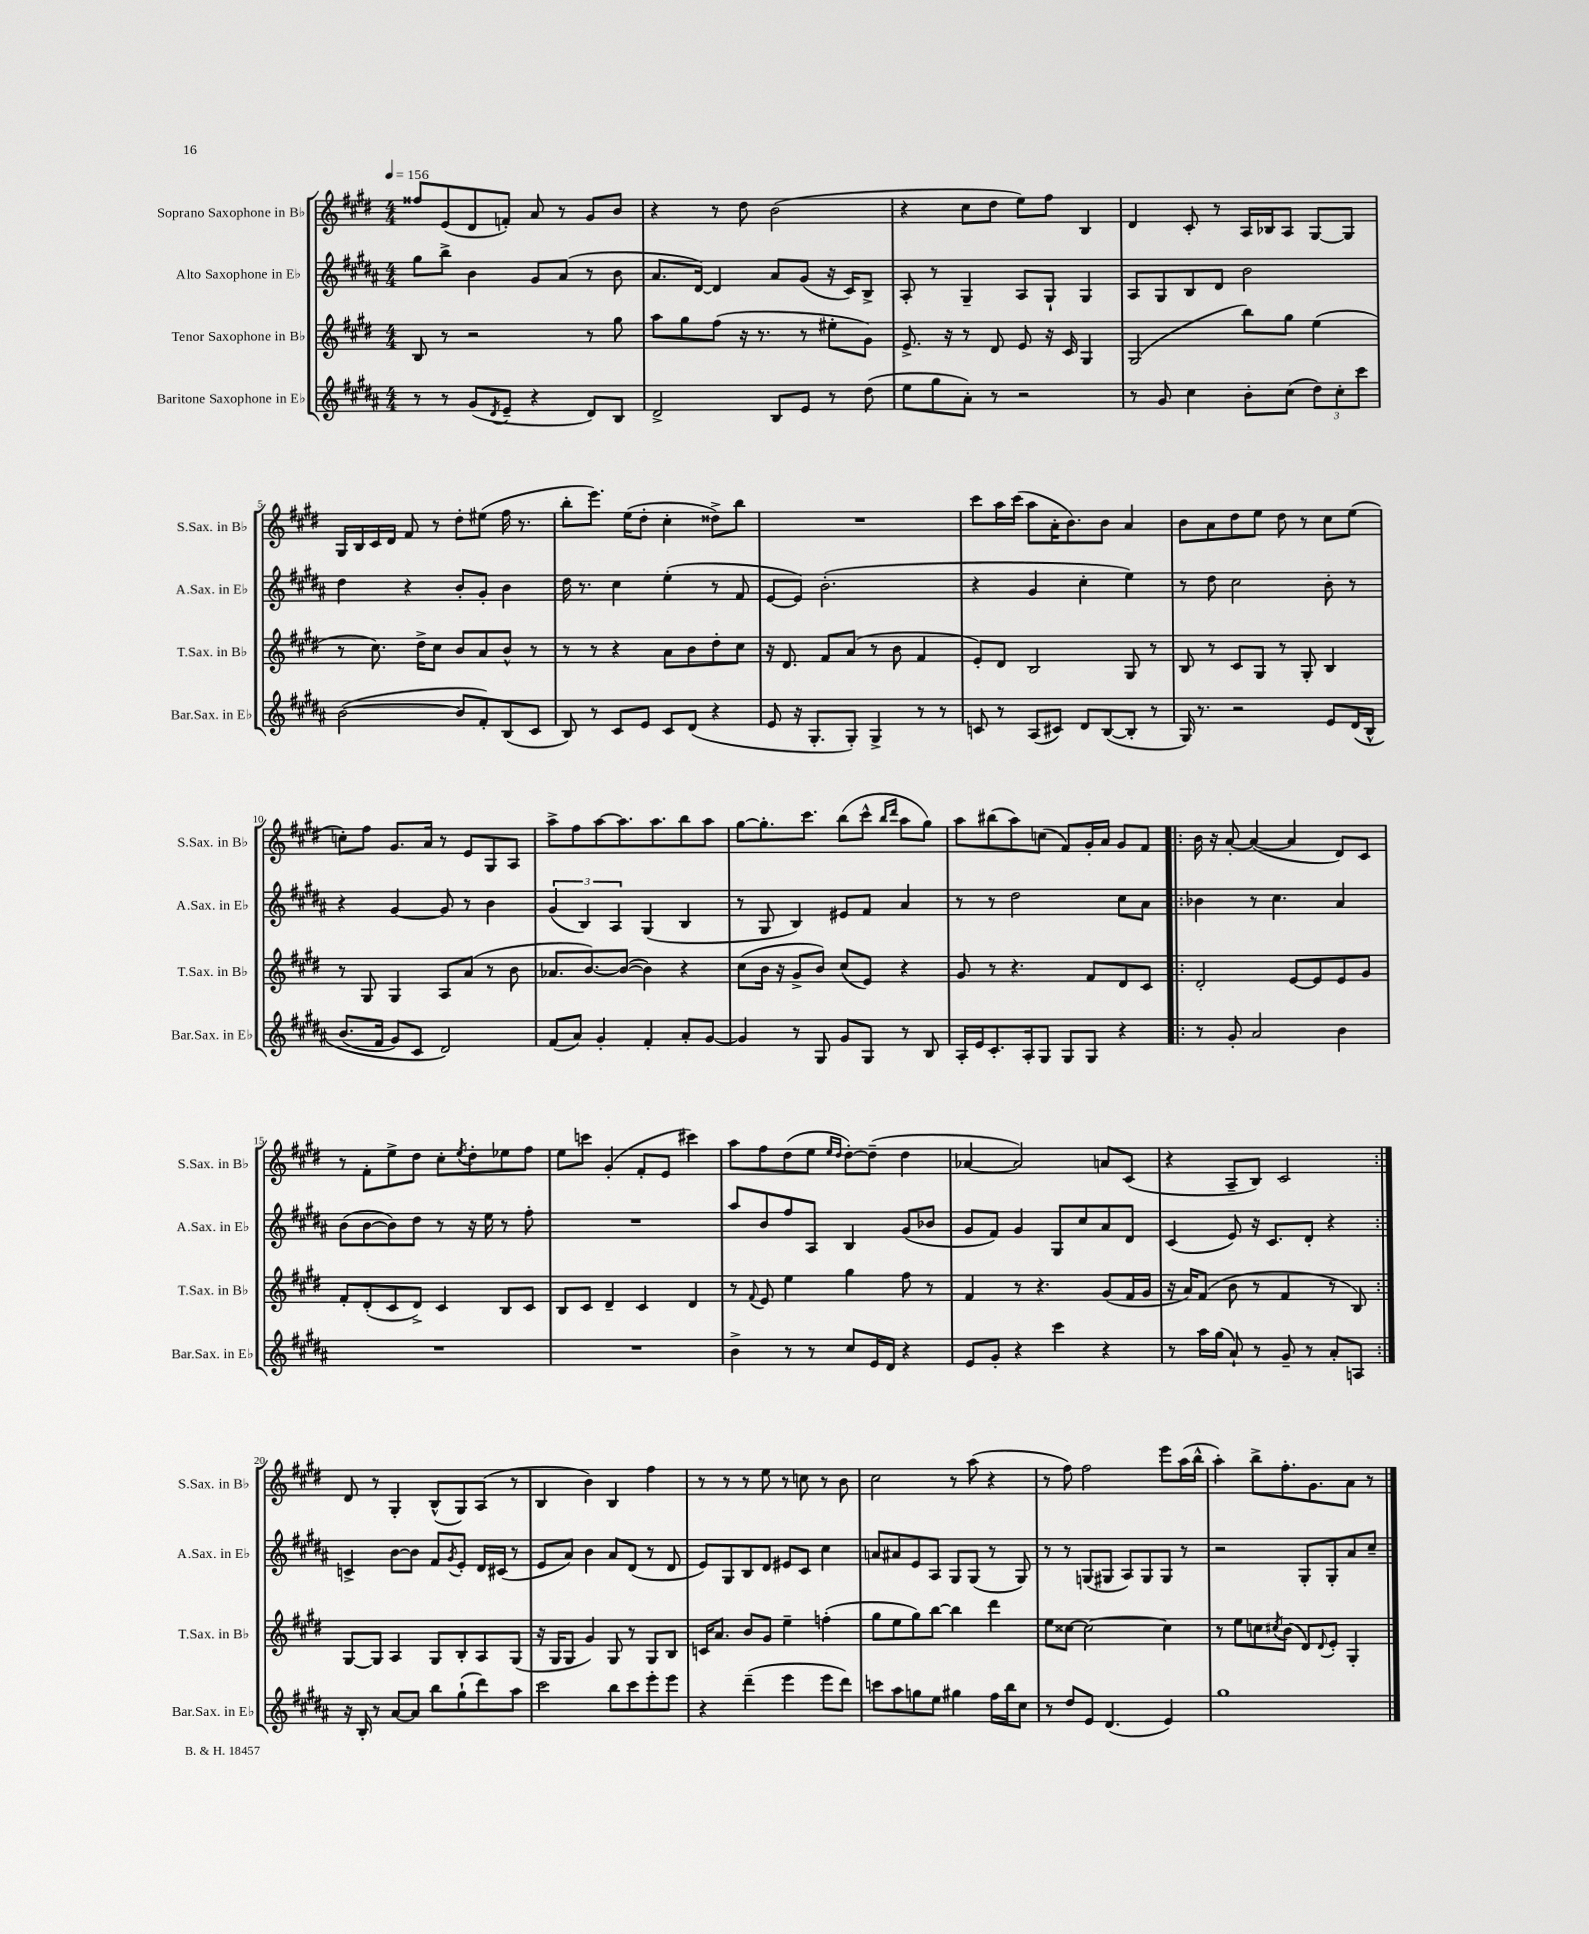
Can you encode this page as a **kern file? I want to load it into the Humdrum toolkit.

**kern	**kern	**kern	**kern
*staff4	*staff3	*staff2	*staff1
*clefG2	*clefG2	*clefG2	*clefG2
*k[f#c#g#d#a#]	*k[f#c#g#d#]	*k[f#c#g#d#a#]	*k[f#c#g#d#]
*M4/4	*M4/4	*M4/4	*M4/4
*MM156	*MM156	*MM156	*MM156
8r	8B	8gg#	8ff##
8r	8r	8bb^	(8e
(8g#	2r	4b	8d#
8qd#	.	.	.
8e~	.	.	8f')
4r	.	8g#	8a
.	.	(8a#	8r
8d#)	8r	8r	8g#
8B	8gg#	8b	8b
=	=	=	=
2d#^	8aa	8.a#	4r
.	8gg#	.	.
.	.	[16d#)	.
.	(8ff#	4d#]	8r
.	16r	.	8dd#
.	8.r	.	.
8B	.	8a#	(2b
8e	8r	(8g#	.
8r	8ee#'	16r	.
.	.	16c#)	.
(8dd#	8g#)	8B^	.
=	=	=	=
8ee	8.e^	8A#'	4r
8gg#	.	8r	.
.	16r	.	.
8a#')	8r	4G#~	8cc#
8r	8d#	.	8dd#
2r	8e	8A#	8ee)
.	16r	8G#`	8ff#
.	16c#	.	.
.	4G#	4G#	4B
=	=	=	=
8r	(2G#	8A#	4d#
8g#	.	8G#	.
4cc#	.	8B	8c#'
.	.	8d#	8r
8b'	8bb)	2b	16A
.	.	.	16B-
(8cc#	8gg#	.	8A
12dd#)	(4ee	.	[8G#
12cc#'	.	.	.
.	.	.	8G#]
12ccc#	.	.	.
=	=	=	=
([2b	8r	4dd#	16G#
.	.	.	16B
.	8.cc#)	.	16c#
.	.	.	16d#
.	.	4r	8f#
.	16dd#^	.	.
.	8cc#	.	8r
8b]	8b	8b'	8dd#'
8f#')	8a	8g#'	(8ee#
(8B	8b^^	4b	16ff#
.	.	.	8.r
8c#	8r	.	.
=	=	=	=
8B)	8r	16dd#	8bb'
.	.	8.r	.
8r	8r	.	8.eee)
8c#	4r	4cc#	.
.	.	.	(16ee
8e	.	.	8dd#'
8c#	8a	(4ee'	4cc#'
(8d#	8b	.	.
4r	8dd#'	8r	8dd##^)
.	8cc#	8f#	8bb
=	=	=	=
8e	16r	[8e	1r
.	8.d#	.	.
16r	.	8e])	.
8.G#'	.	.	.
.	8f#	(2.b'	.
8G#')	(8a	.	.
4G#^	8r	.	.
.	8b	.	.
8r	4f#	.	.
8r	.	.	.
=	=	=	=
8c	8e')	4r	8ccc#
8r	8d#	.	16aa
.	.	.	(16ccc#
(8A#	2B	4g#	8aa
8c#)	.	.	16a'
.	.	.	8.b)
8d#	.	4cc#'	.
([8B	.	.	8b
8B']	8G#	4ee)	4a
8r	8r	.	.
=	=	=	=
16G#)	8B	8r	8b
8.r	.	.	.
.	8r	8dd#	8a
2r	8c#	2cc#	8dd#
.	8G#	.	8ee
.	8r	.	8dd#
.	8G#'	.	8r
8e	4B	8b'	8cc#
&(16d#	.	8r	(8ee
16B^^	.	.	.
=	=	=	=
(8.b	8r	4r	8cc')
.	8G#	.	8ff#
16f#	.	.	.
8g#)	4G#	[4g#	8.g#
8c#	.	.	.
.	.	.	16a
2d#&)	8A	8g#]	8r
.	(8a	8r	8e
.	8r	4b	8G#
.	8b	.	8A
=	=	=	=
(8f#	8.a-	(6g#	8aa^
8a#)	.	.	8ff#
.	.	6B)	.
.	[8.b)	.	.
4g#'	.	.	[8aa
.	.	6A#	.
.	(8b_	.	8.aa]
4f#'	4b])	(4G#	.
.	.	.	8.aa
8a#'	4r	4B	8bb
[8g#	.	.	8aa
=	=	=	=
4g#]	(8cc#	8r	[8gg#
.	16b	8G#	8.gg#']
.	16r	.	.
8r	8g#^	4B)	.
.	.	.	8.ccc#
8G#	8b)	.	.
8g#	(8cc#	8e#	(8bb
8G#	8e)	8f#	8ccc#^^
.	.	.	16qqbb
.	.	.	16qqddd#
8r	4r	4a#	8aa
8B	.	.	8gg#)
=	=	=	=
16A#'	8g#	8r	8aa
16e	.	.	.
8.c#'	8r	8r	(8bb#
.	4.r	2dd#	8aa)
16A#'	.	.	.
8G#	.	.	(8cc
8G#	.	.	8f#)
8G#	8f#	.	16g#'
.	.	.	16a
4r	8d#	8cc#	8g#
.	8c#	8a#	8f#
=!|:	=!|:	=!|:	=!|:
8r	2d#'	4b-	16b
.	.	.	16r
8g#'	.	.	[8a'
2a#	.	8r	(4a_
.	.	4.cc#	.
.	[8e	.	4a]
.	8e]	.	.
4b	8e	4a#	8d#)
.	8g#	.	8c#
=	=	=	=
1r	8f#'	(8b	8r
.	(8d#'	[8b	8f#'
.	8c#	8b])	8ee^
.	8d#^)	8dd#	8dd#
.	4c#	8r	8cc#'
.	.	.	8qee
.	.	16r	8dd#'
.	.	16ee	.
.	8B	8r	8ee-
.	8c#	8ff#'	8ff#
=	=	=	=
1r	8B	1r	8ee
.	8c#	.	8ccc
.	4d#~	.	(4g#'
.	4c#	.	8f#'
.	.	.	8e
.	4d#	.	4ccc#)
=	=	=	=
4b^	8r	8aa#	8aa
.	8qqf#	.	.
.	8e	8b	8ff#
8r	4ee	8ff#	(8dd#
8r	.	8A#	8ee
.	.	.	16qqee
.	.	.	16qqdd#
8cc#	4gg#	4B	[8dd#')
16e	.	.	(8dd#~]
16d#	.	.	.
4r	8ff#	(8g#	4dd#
.	8r	8b-	.
=	=	=	=
8e	4f#	8g#	[4a-
8g#'	.	8f#)	.
4r	8r	4g#	2a-])
.	4.r	.	.
4ccc#	.	8G#	.
.	.	8cc#	.
4r	(8g#	8a#	8a
.	16f#	8d#	(8c#
.	16g#	.	.
=	=	=	=
8r	16r	(4c#	4r
.	16a)	.	.
16aa#	(8f#	.	.
(16gg#	.	.	.
8a#`)	8b	8e)	8A~
8r	8r	16r	8B)
.	.	8.c#	.
8g#~	4f#	.	2c#
8r	.	8d#'	.
8a#'	8r	4r	.
8A	8B)	.	.
=:|!	=:|!	=:|!	=:|!
16r	[8G#	4c^	8d#
16B'	.	.	.
8r	8G#]	.	8r
[8a#	4A	[8b	4G#'
8a#]	.	8b]	.
8bb	8G#	8f#	(8B^^
.	.	8qg#	.
(8gg#`	8B'	8e'	8G#)
8ddd#)	8A	16d#	(8A
.	.	(16c#	.
8aa#	(8G#	8r	8r
=	=	=	=
2ccc#	16r	8e	4B
.	16G#	.	.
.	8G#	8a#)	.
.	4g#)	4b	4b)
8bb	8G#	8a#	4B
8ccc#	8r	(8d#	.
8eee'	8G#	8r	4ff#
8eee	8B	8d#	.
=	=	=	=
4r	16c	8e)	8r
.	8.a	.	.
.	.	8G#	8r
(4ddd#~	8b	8B	8r
.	8g#	8d#	8ee
4eee	4ee~	8e#	8r
.	.	8c#	8cc
8eee	(4ff'	4cc#	8r
8ddd#)	.	.	8b
=	=	=	=
8ccc	8gg#	8a	2cc#
8aa#	8ee	8a#	.
8gg	8gg#)	8e	.
8ee	[8bb	8A#	.
4gg#	4bb]	8G#	8r
.	.	(8G#	(8aa
16ff#	4ddd#	8r	4r
16bb	.	.	.
8cc#	.	8G#)	.
=	=	=	=
8r	8ee	8r	8r
8dd#	[8cc##	8r	8ff#)
8e	2cc##_	(8G	2ff#
(4.d#	.	8G#	.
.	.	8A#)	.
.	.	8G#	.
4e)	4cc##]	8G#	8eee
.	.	8r	(16aa
.	.	.	16bb^^
=	=	=	=
1gg#	8r	2r	4aa')
.	8ee	.	.
.	8cc	.	8bb^
.	8qcc#	.	.
.	(8b	.	8.ff#'
.	8d#)	8G#'	.
.	.	.	8.g#
.	8qqd#	.	.
.	8e'	8G#'	.
.	4G#'	8a#	8a
.	.	8cc#~	8r
==	==	==	==
*-	*-	*-	*-
